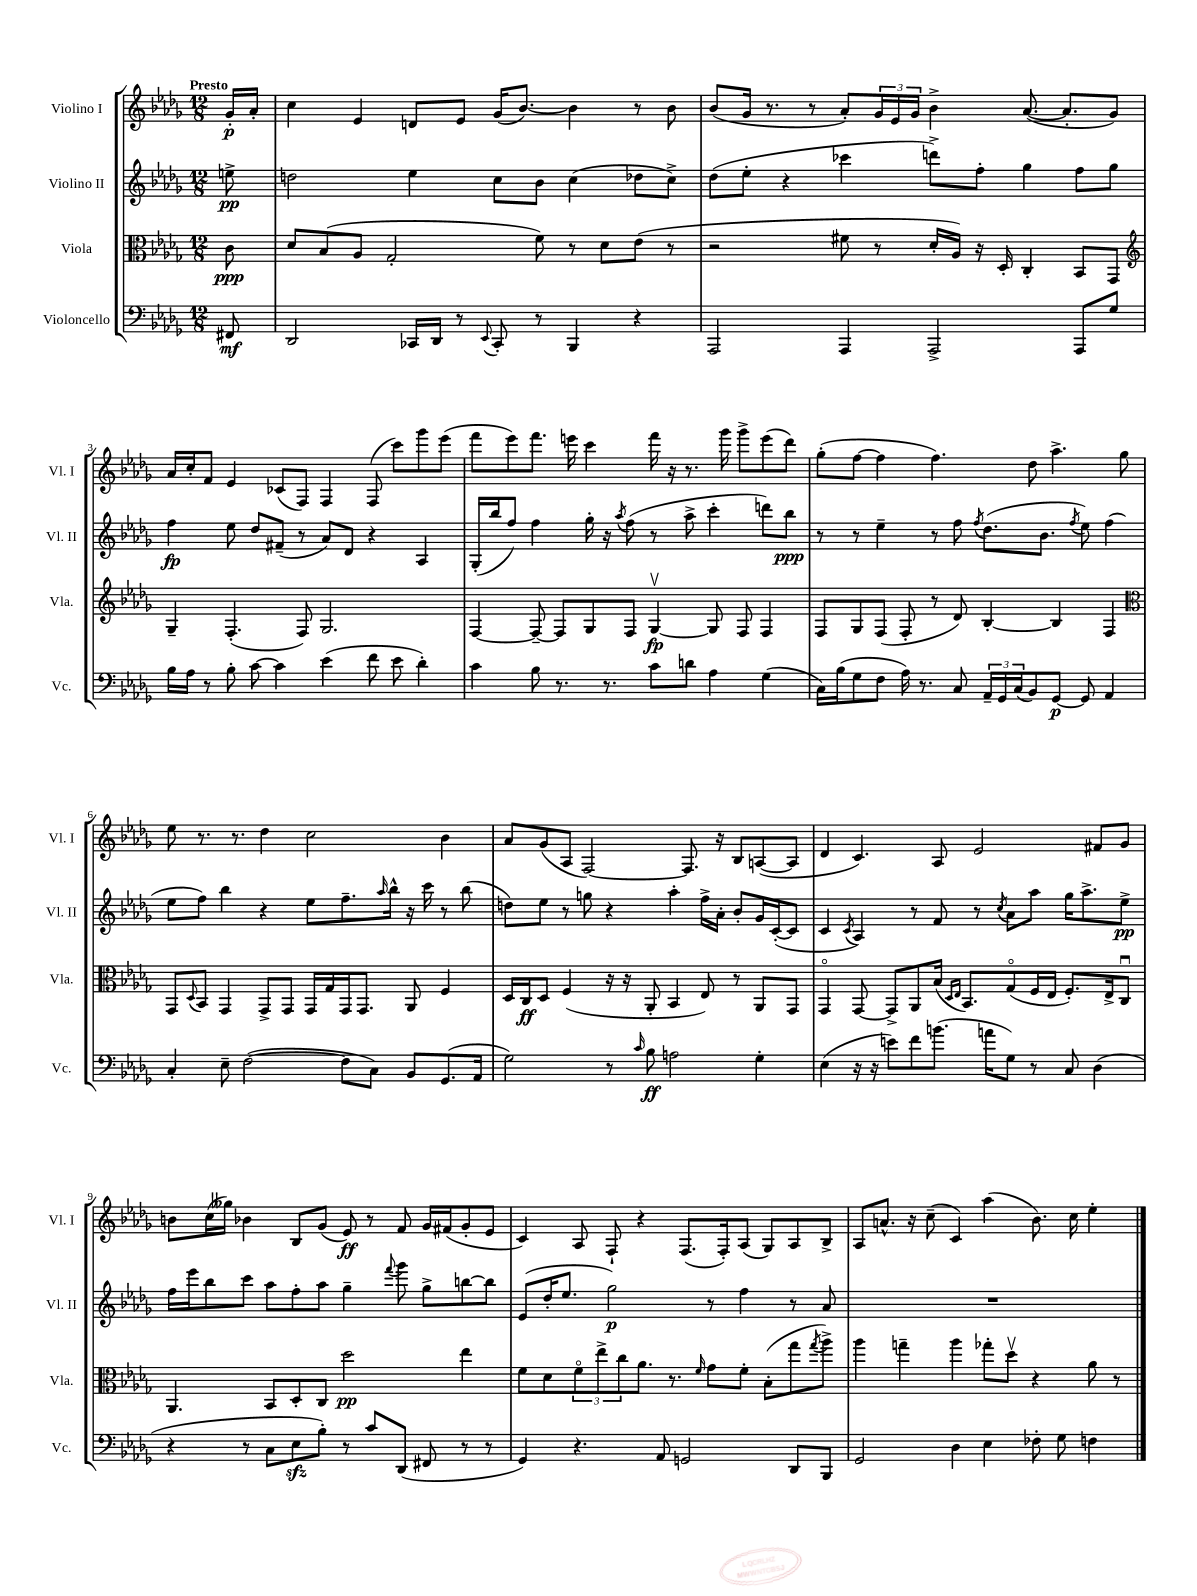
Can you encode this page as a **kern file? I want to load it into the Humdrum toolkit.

**kern	**kern	**kern	**kern
*staff4	*staff3	*staff2	*staff1
*clefF4	*clefC3	*clefG2	*clefG2
*k[b-e-a-d-g-]	*k[b-e-a-d-g-]	*k[b-e-a-d-g-]	*k[b-e-a-d-g-]
*M12/8	*M12/8	*M12/8	*M12/8
8FF#	8c	8ee^	16g-'
.	.	.	16a-'
=	=	=	=
2DD-	8d-	2dd	4cc
.	(8B-	.	.
.	8A-	.	4e-
.	2G-'	.	.
16CC-	.	4ee-	8d
16DD-	.	.	.
8r	.	.	8e-
8qqEE-	.	.	.
8CC-'	.	8cc	(16g-
.	.	.	[8.b-)
8r	8f)	8b-	.
4BBB-	8r	(4cc	4b-]
.	8d-	.	.
4r	(8e-	8dd-	8r
.	8r	8cc^)	8b-
=	=	=	=
2AAA-	2r	(8dd-	(8b-
.	.	8ee-'	16g-
.	.	.	8.r
.	.	4r	.
.	.	.	8r
4AAA-	8f#	4ccc-	8a-')
.	8r	.	24g-
.	.	.	24e-
.	.	.	24g-
2AAA-^	16d-'	8ddd^)	4b-^
.	16A-)	.	.
.	16r	8ff'	.
.	16D-'	.	.
.	4C'	4gg-	([8.a-
.	.	.	8.a-']
8AAA-	8BB-	8ff	.
8G-	8GG-	8gg-	8g-)
=	=	=	=
*	*clefG2	*	*
16B-	4G-~	4ff	16a-
16A-	.	.	16cc'
8r	.	.	8f
8B-'	(4.F'	8ee-	4e-
[8c	.	8dd-	.
4c]	.	(8f#~	(8c-
.	8F)	8r	8F)
(4e-	2.G-	8a-)	4F
.	.	8d-	.
8f	.	4r	(8F
8e-	.	.	8ccc)
4d-')	.	4A-	8ggg-
.	.	.	(8eee-
=	=	=	=
4c	[4F	(16G-'	8fff
.	.	16bb-	.
.	.	8ff)	8eee-)
8B-	8F~_	4ff	8.fff
8.r	8F]	.	.
.	.	.	16eee
.	8G-	16gg-'	4ccc
8.r	.	16r	.
.	.	8qaa-	.
.	8F	(8ff	.
8c	[4G-v	8r	16fff
.	.	.	16r
8d	.	8aa-^	8.r
4A-	8G-]	4ccc'	.
.	.	.	16ggg-
.	8F	.	8ggg-^
(4G-	4F	8ddd)	(8eee
.	.	8bb-	8ddd-)
=	=	=	=
16C)	8F	8r	(8gg-'
(16B-	.	.	.
8G-	8G-	8r	[8ff
8F	(8F	4ee-~	4ff]
16A-)	8F'	.	.
8.r	.	.	.
.	8r	8r	4.ff)
8C	8d-)	8ff	.
.	.	8qff	.
24AA-~	[4B-'	(8.dd-	.
24GG-	.	.	.
(24C	.	.	.
8BB-)	.	.	8dd-
.	.	8.b-	.
[8GG-	4B-]	.	4.aa-^
.	.	8qff	.
8GG-]	.	8ee-)	.
4AA-	4F	(4ff	.
.	.	.	8gg-
=	=	=	=
*	*clefC3	*	*
4C'	8GG-	8ee-	8ee-
.	8qqD-	.	.
.	8BB-	8ff)	8.r
8E-~	4GG-	4bb-	.
.	.	.	8.r
([2F	.	.	.
.	8GG-^	4r	4dd-
.	8GG-	.	.
.	16GG-	8ee-	2cc
.	16G-	.	.
8F]	16GG-	8.ff~	.
.	8.GG-	.	.
8C)	.	.	.
.	.	16qqaa-	.
.	.	16bb-^^	.
8BB-	8AA-	16r	.
.	.	16ccc	.
(8.GG-	4F	8r	4b-
.	.	(8bb-	.
16AA-	.	.	.
=	=	=	=
2G-)	16D-	8dd)	8a-
.	16C	.	.
.	8D-	8ee-	(8g-
.	(4F	8r	8A-
.	.	8gg	[2F)
8r	16r	4r	.
.	16r	.	.
16qqc	.	.	.
8B-	8AA-'	.	.
2A	4BB-	4aa-'	.
.	.	.	8.F]
.	8E-)	16ff^	.
.	.	16a-'	16r
.	8r	8b-'	8B-
4G-'	8AA-	16g-	([8A
.	.	([16c'	.
.	8GG-	8c]	8A]
=	=	=	=
(4E-	4GG-o	4c	4d-
.	.	8qc	.
16r	[8GG-	4A-)	4.c)
16r	.	.	.
8e)	8GG-^]	.	.
8f	8AA-	8r	.
(8.b	(16B-	8f	8A-
.	16qqD-	.	.
.	16qqE-	.	.
.	8.BB-)	.	.
.	.	8r	2e-
16a	.	.	.
.	.	8qcc	.
8G-)	(8G-o	8a-	.
8r	16F	8aa-	.
.	16E-	.	.
8C	8.F')	16gg-	.
.	.	8.aa-^	.
(4D-	.	.	8f#
.	16E-^	.	.
.	8Cu	8ee-^	8g-
=	=	=	=
4r	4.AA-	16ff	8b
.	.	16eee-	.
.	.	8bb-	(16cc
.	.	.	16gg--)
8r	.	8ccc	4b-
8C	8BB-	8aa-	.
8E-	8D-'	8ff'	8B-
8B-')	8C	8aa-	(8g-
8r	2dd-	4gg-~	8e-)
8c	.	.	8r
.	.	8qqfff	.
(8DD-	.	8ggg-	8f
8FF#	.	8gg-^	16g-
.	.	.	(16f#
8r	4ee-	[8bb	8g-'
8r	.	8bb]	8e-
=	=	=	=
4GG-)	8f	(8e-	4c)
.	8d-	16dd-'	.
.	.	8.ee-	.
4.r	12fo	.	8A-
.	12ee-^	.	.
.	.	2gg-)	8F`
.	12cc	.	.
.	8.a-	.	4r
8AA-	.	.	.
.	8.r	.	.
2GG	.	.	(8.F
.	16qqf	.	.
.	8g-	8r	.
.	.	.	16F')
.	8f'	4ff	(8A-
.	(8B-'	.	8G-)
8DD-	8gg-	8r	8A-
.	8qgg-	.	.
8BBB-	8aa-^)	8a-	8B-^
=	=	=	=
2GG-	4aa-	1.r	8A-
.	.	.	8.a^^
.	4gg~	.	.
.	.	.	16r
.	.	.	(8cc~
4D-	4aa-	.	4c)
4E-	8gg-'	.	(4aa-
.	8dd-v	.	.
8F-'	4r	.	8.b-)
8G-	.	.	.
.	.	.	16cc
4F	8a-	.	4ee-'
.	8r	.	.
==	==	==	==
*-	*-	*-	*-
